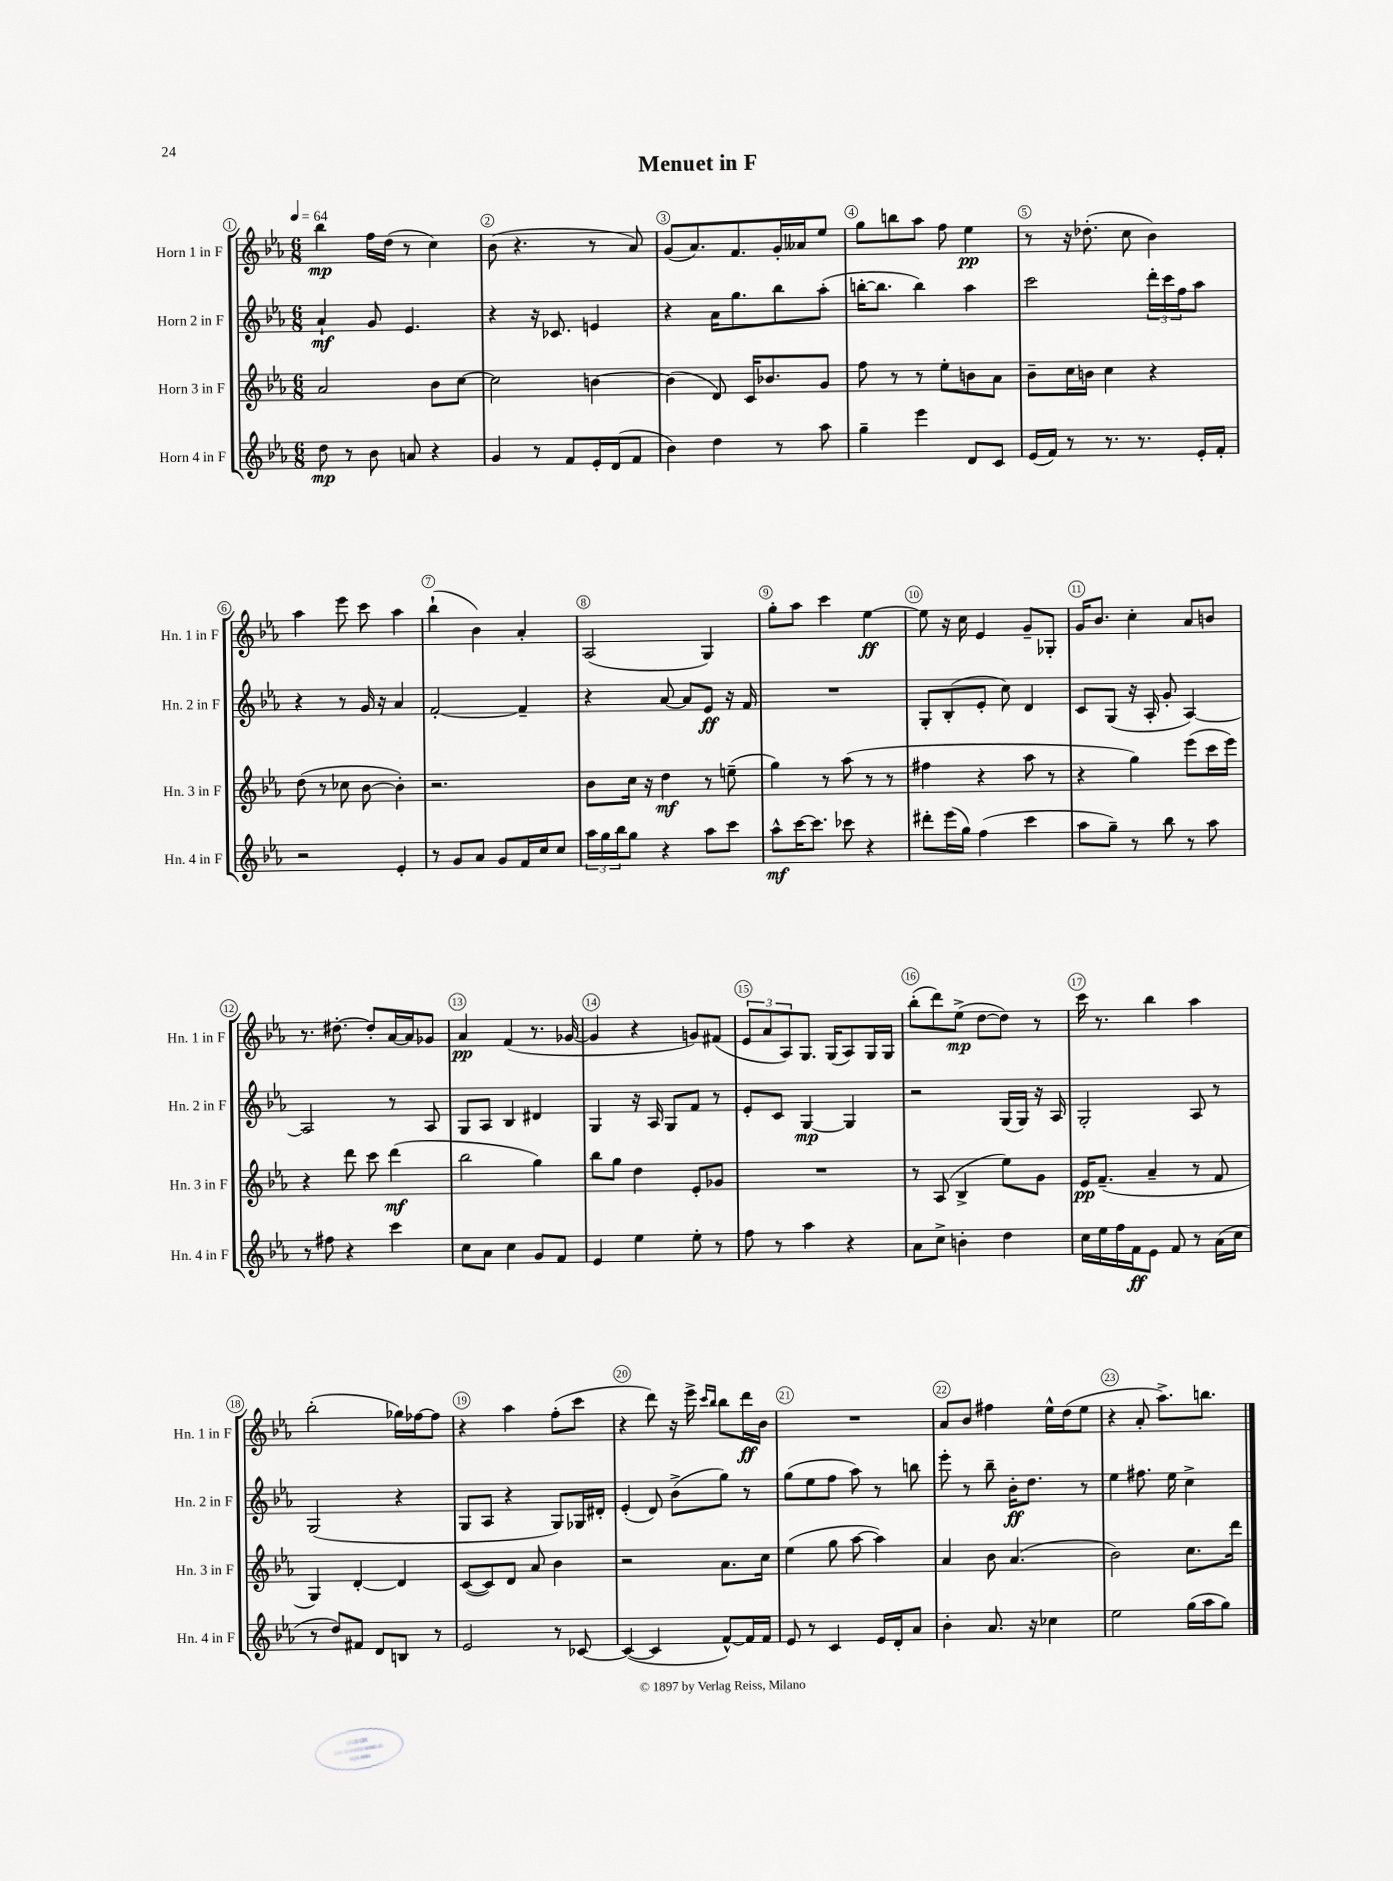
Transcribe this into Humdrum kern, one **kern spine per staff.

**kern	**dynam	**kern	**dynam	**kern	**dynam	**kern	**dynam
*part4	*part4	*part3	*part3	*part2	*part2	*part1	*part1
*staff4	*staff4	*staff3	*staff3	*staff2	*staff2	*staff1	*staff1
*I"Horn 4 in F	*	*I"Horn 3 in F	*	*I"Horn 2 in F	*	*I"Horn 1 in F	*
*I'Hn. 4 in F	*	*I'Hn. 3 in F	*	*I'Hn. 2 in F	*	*I'Hn. 1 in F	*
*clefG2	*	*clefG2	*	*clefG2	*	*clefG2	*
*k[b-e-a-]	*	*k[b-e-a-]	*	*k[b-e-a-]	*	*k[b-e-a-]	*
*M6/8	*	*M6/8	*	*M6/8	*	*M6/8	*
*MM64	*	*MM64	*	*MM64	*	*MM64	*
=1	=1	=1	=1	=1	=1	=1	=1
8dd\	mp	2a-/	.	4a-`/	mf	4bb-\	mp
8r	.	.	.	.	.	.	.
8b-\	.	.	.	8g/	.	16ff\LL	.
.	.	.	.	.	.	(16dd\JJ	.
8an/	.	.	.	4.e-/	.	8r	.
4r	.	8b-\L	.	.	.	4cc\)	.
.	.	[8cc\J	.	.	.	.	.
=2	=2	=2	=2	=2	=2	=2	=2
4g/	.	2cc\]	.	4r	.	(8b-\	.
.	.	.	.	.	.	4.r	.
8r	.	.	.	16r	.	.	.
.	.	.	.	8.c-X/	.	.	.
8f/L	.	.	.	.	.	.	.
16e-'/L	.	[4bn\	.	4en/	.	8r	.
(16d/J	.	.	.	.	.	.	.
8f/J	.	.	.	.	.	8a-/)	.
=3	=3	=3	=3	=3	=3	=3	=3
4b-\)	.	(4b\]	.	4r	.	(8g/L	.
.	.	.	.	.	.	8.a-/)	.
4dd\	.	8d/)	.	16a-\KL	.	.	.
.	.	.	.	8.gg\	.	8.f/	.
.	.	16c/KL	.	.	.	.	.
.	.	8.b-X/	.	.	.	.	.
8r	.	.	.	8bb-\	.	16g'/L	.
.	.	.	.	.	.	16a--X/J	.
8aa-\	.	8g/J	.	(8aa-'\J	.	8ee-/J	.
=4	=4	=4	=4	=4	=4	=4	=4
4gg~\	.	8ff\	.	[16bbn'\KL	.	8gg\L	.
.	.	.	.	8.bb\J]	.	.	.
.	.	8r	.	.	.	8bbn\	.
4eee-\	.	8r	.	4bb\)	.	8aa-\J	.
.	.	8ee-'\L	.	.	.	8ff\	.
8d/L	.	8bn\	.	4aa-\	.	4ee-\	pp
8c/J	.	8a-\J	.	.	.	.	.
=5	=5	=5	=5	=5	=5	=5	=5
(16e-/LL	.	8b-~\L	.	2ccc\	.	8r	.
16f/JJ)	.	.	.	.	.	.	.
8r	.	16cc\L	.	.	.	16r	.
.	.	16bn\JJ	.	.	.	(8.dd-X'\	.
8.r	.	4cc\	.	.	.	.	.
.	.	.	.	.	.	8cc\	.
8.r	.	.	.	.	.	.	.
.	.	4r	.	24ddd'\LL	.	4b-\)	.
.	.	.	.	24ccc\	.	.	.
.	.	.	.	24ff\J	.	.	.
16e-'/LL	.	.	.	8aa-\J	.	.	.
16f'/JJ	.	.	.	.	.	.	.
!!LO:LB:g=z
=6	=6	=6	=6	=6	=6	=6	=6
2r	.	(8dd\	.	4r	.	4aa-\	.
.	.	8r	.	.	.	.	.
.	.	8cc-X\	.	8r	.	8eee-\	.
.	.	[8b-\	.	16g/	.	8ccc\	.
.	.	.	.	16r	.	.	.
4e-'/	.	4b-'\])	.	4a-/	.	4aa-\	.
=7	=7	=7	=7	=7	=7	=7	=7
8r	.	2.r	.	[2f'/	.	(4bb-`\	.
8g/L	.	.	.	.	.	.	.
8a-/J	.	.	.	.	.	4b-\)	.
8g/L	.	.	.	.	.	.	.
16f/L	.	.	.	4f~/]	.	4a-'/	.
16cc/J	.	.	.	.	.	.	.
8cc/J	.	.	.	.	.	.	.
=8	=8	=8	=8	=8	=8	=8	=8
24aa-\LL	.	8b-\L	.	4r	.	(2A-/	.
24gg\	.	.	.	.	.	.	.
24bb-\J	.	.	.	.	.	.	.
8gg\J	.	16cc\Jk	.	.	.	.	.
.	.	16r	.	.	.	.	.
4r	.	4dd\	mf	[8a-/	.	.	.
.	.	.	.	8a-/L]	.	.	.
8aa-\L	.	8r	.	8e-/J	ff	4G/)	.
8ccc\J	.	(8een~\	.	16r	.	.	.
.	.	.	.	16f/	.	.	.
=9	=9	=9	=9	=9	=9	=9	=9
8aa-^^\L	mf	4gg\)	.	2.r	.	8gg'\L	.
[16ccc\K	.	.	.	.	.	8aa-\J	.
8.ccc\J]	.	.	.	.	.	.	.
.	.	8r	.	.	.	4ccc\	.
8ccc-X\	.	(8aa-\	.	.	.	.	.
4r	.	8r	.	.	.	[4ee-\	ff
.	.	8r	.	.	.	.	.
=10	=10	=10	=10	=10	=10	=10	=10
8ddd#X'\L	.	4ff#X\	.	8G'/L	.	8ee-\]	.
(16eee-\L	.	.	.	(8B-'/	.	16r	.
16gg\JJ)	.	.	.	.	.	16cc\	.
(4ff\	.	4r	.	8e-'/J	.	4e-/	.
.	.	.	.	8cc\)	.	.	.
4ccc\	.	8aa-\	.	4d/	.	8g~/L	.
.	.	8r	.	.	.	8G-X'/J	.
=11	=11	=11	=11	=11	=11	=11	=11
8aa-\L	.	4r	.	8c/L	.	16g/KL	.
.	.	.	.	.	.	8.b-/J	.
8gg~\J)	.	.	.	(8G/J	.	.	.
8r	.	4gg\)	.	16r	.	4cc'\	.
.	.	.	.	16A-'/	.	.	.
8bb-\	.	.	.	8g'/	.	.	.
8r	.	(8eee-\L	.	[4A-/)	.	8a-/L	.
8aa-\	.	16ccc\L	.	.	.	8bn/J	.
.	.	16eee-\JJ)	.	.	.	.	.
!!LO:LB:g=z
=12	=12	=12	=12	=12	=12	=12	=12
8r	.	4r	.	2A-/]	.	8.r	.
8ff#X\	.	.	.	.	.	.	.
.	.	.	.	.	.	[8.dd#X'\	.
4r	.	8ddd\	.	.	.	.	.
.	.	8ccc\	.	.	.	8dd#'/L]	.
4ccc\	.	(4ddd\	mf	8r	.	[16a-/L	.
.	.	.	.	.	.	16a-/J]	.
.	.	.	.	8A-/	.	8g-X/J	.
=13	=13	=13	=13	=13	=13	=13	=13
8cc\L	.	2bb-\	.	8G/L	.	4a-/	pp
8a-\J	.	.	.	8A-/J	.	.	.
4cc\	.	.	.	4B-/	.	(4f/	.
8g/L	.	4gg\)	.	4d#X/	.	8.r	.
8f/J	.	.	.	.	.	.	.
.	.	.	.	.	.	[16g-X/	.
=14	=14	=14	=14	=14	=14	=14	=14
4e-/	.	8bb-\L	.	4G/	.	4g-/]	.
.	.	8gg\J	.	.	.	.	.
4ee-\	.	4dd\	.	16r	.	4r	.
.	.	.	.	16A-/	.	.	.
.	.	.	.	8G/L	.	.	.
8ee-'\	.	8e-'/L	.	8f/J	.	8gn/L)	.
8r	.	8g-X/J	.	8r	.	(8f#X/J	.
=15	=15	=15	=15	=15	=15	=15	=15
8ff\	.	2.r	.	8e-'/L	.	12e-/L	.
.	.	.	.	.	.	12a-/	.
8r	.	.	.	8c/J	.	.	.
.	.	.	.	.	.	12A-/)	.
4aa-\	.	.	.	[4G/	mp	8.G/J	.
.	.	.	.	.	.	(16G/KL	.
4r	.	.	.	4G/]	.	8A-/)	.
.	.	.	.	.	.	16G/L	.
.	.	.	.	.	.	16G/JJ	.
=16	=16	=16	=16	=16	=16	=16	=16
8a-\L	.	8r	.	2r	.	(8bb-'\L	.
8cc^\J	.	(8A-/	.	.	.	8ddd\)	.
4bn'\	.	4B-^/	.	.	.	(8ee-^\J	mp
.	.	.	.	.	.	[8dd\L	.
4dd\	.	8ee-\L)	.	(16G/LL	.	8dd\J])	.
.	.	.	.	16G/JJ)	.	.	.
.	.	8g\J	.	16r	.	8r	.
.	.	.	.	16A-/	.	.	.
=17	=17	=17	=17	=17	=17	=17	=17
16cc\LL	.	16e-/KL	pp	2G'/	.	16ccc\	.
16ee-\	.	(8.f~/J	.	.	.	8.r	.
16ff\	.	.	.	.	.	.	.
16f\J	ff	.	.	.	.	.	.
8e-\J	.	4a-~/	.	.	.	4bb-\	.
8f/	.	.	.	.	.	.	.
8r	.	8r	.	8A-/	.	4aa-\	.
(16a-\LL	.	8f/	.	8r	.	.	.
16cc\JJ	.	.	.	.	.	.	.
!!LO:LB:g=z
=18	=18	=18	=18	=18	=18	=18	=18
8r	.	4G/)	.	(2G/	.	(2bb-'\	.
8dd/L)	.	.	.	.	.	.	.
8f#X/J	.	[4d'/	.	.	.	.	.
8d/L	.	.	.	.	.	.	.
8Bn/J	.	4d/]	.	4r	.	16gg-X\LL)	.
.	.	.	.	.	.	[16ff-X\J	.
8r	.	.	.	.	.	8ff-\J]	.
=19	=19	=19	=19	=19	=19	=19	=19
2e-/	.	([8c/L	.	8G/L	.	4r	.
.	.	8c/])	.	8A-/J	.	.	.
.	.	8d/J	.	4r	.	4aa-\	.
.	.	8a-/	.	.	.	.	.
8r	.	4b-\	.	8G/L)	.	(8ff'\L	.
[8c-X/	.	.	.	16G-X/L	.	8ccc\J	.
.	.	.	.	16d#X'/JJ	.	.	.
=20	=20	=20	=20	=20	=20	=20	=20
(4c-/_	.	2r	.	(4e-'/	.	4r	.
4c-/]	.	.	.	8d/)	.	8ddd\)	.
.	.	.	.	(8b-^\L	.	16r	.
.	.	.	.	.	.	16eee-^\	.
.	.	.	.	.	.	16qqccc/LL	.
.	.	.	.	.	.	16qqbb-/JJ	.
[8f^^/L)	.	8.a-\L	.	8gg\J)	.	8bb-\L	.
16f/L]	.	.	.	8r	.	16ddd\L	ff
16f/JJ	.	16cc\Jk	.	.	.	16b-\JJ	.
=21	=21	=21	=21	=21	=21	=21	=21
8e-/	.	(4ee-\	.	(8gg\L	.	2.r	.
8r	.	.	.	8ee-\	.	.	.
4c/	.	8gg\	.	8ff\J	.	.	.
.	.	[8aa-\	.	8aa-\)	.	.	.
16e-/LL	.	4aa-\])	.	8r	.	.	.
16d'/J	.	.	.	.	.	.	.
8a-/J	.	.	.	8bbn\	.	.	.
=22	=22	=22	=22	=22	=22	=22	=22
4b-'\	.	4a-/	.	8eee-'\	.	8a-/L	.
.	.	.	.	8r	.	8b-/J	.
8.a-/	.	8b-\	.	8bb-~\	.	4ff#X\	.
.	.	(4.a-/	.	16b-'\KL	ff	.	.
16r	.	.	.	8.dd\J	.	.	.
4cc-X\	.	.	.	.	.	16ee-^^\LL	.
.	.	.	.	.	.	(16dd\J	.
.	.	.	.	8r	.	8ee-\J	.
=23	=23	=23	=23	=23	=23	=23	=23
2ee-\	.	2b-\)	.	4ee-\	.	4r	.
.	.	.	.	8.ff#X\	.	8a-'/	.
.	.	.	.	.	.	8.aa-^\L)	.
.	.	.	.	16ee-\	.	.	.
(16gg\LL	.	8.cc\L	.	4cc^\	.	.	.
16aa-\J	.	.	.	.	.	8.bbn\J	.
8gg\J)	.	.	.	.	.	.	.
.	.	16ddd\Jk	.	.	.	.	.
==	==	==	==	==	==	==	==
*-	*-	*-	*-	*-	*-	*-	*-
